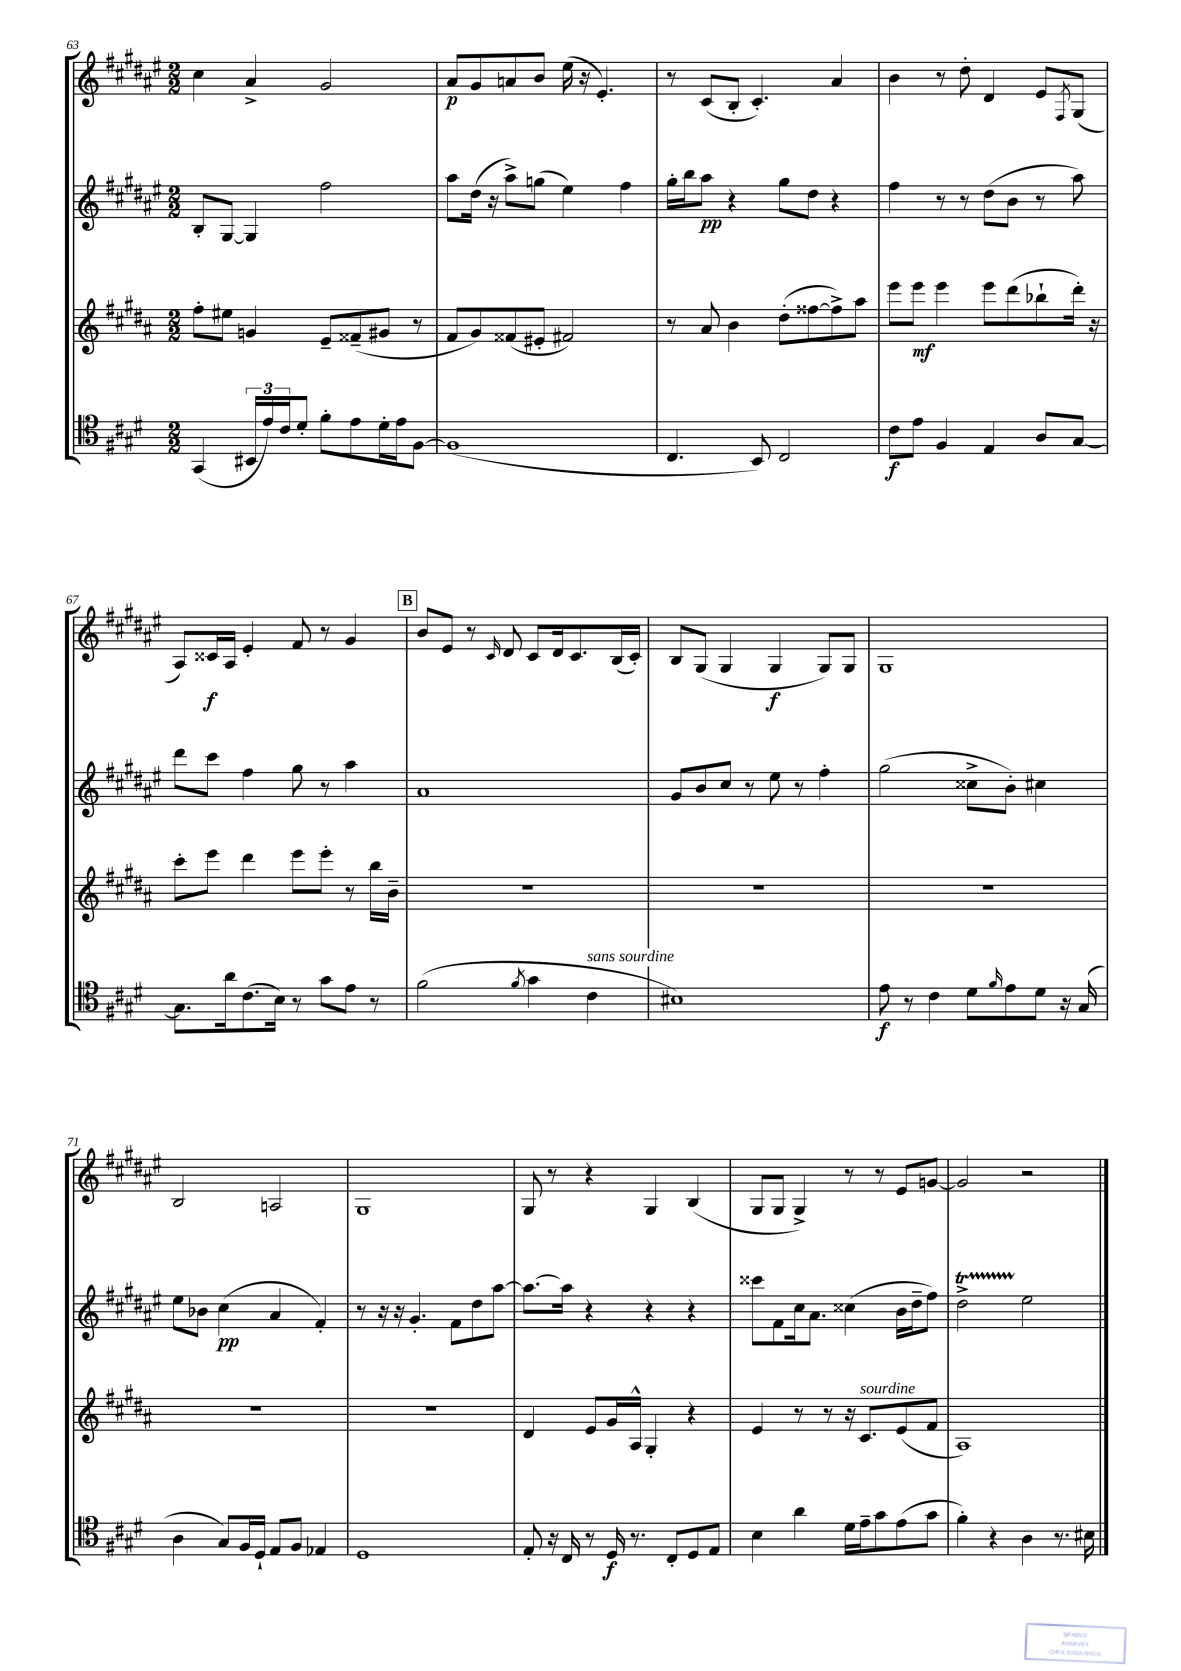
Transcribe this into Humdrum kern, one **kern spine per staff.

**kern	**kern	**kern	**kern
*staff4	*staff3	*staff2	*staff1
*clefC4	*clefG2	*clefG2	*clefG2
*k[f#c#g#d#]	*k[f#c#g#d#a#]	*k[f#c#g#d#a#e#]	*k[f#c#g#d#a#e#]
*M2/2	*M2/2	*M2/2	*M2/2
(4GG#	8ff#'	8B'	4cc#
.	8ee#	[8G#	.
24BB#	4g	4G#]	4a#^
24e)	.	.	.
24c#	.	.	.
8d#'	.	.	.
8f#'	8e~	2ff#	2g#
8e	(8f##~	.	.
16d#'	8g#	.	.
16e	.	.	.
[8F#	8r	.	.
=	=	=	=
(1F#]	8f#	8aa#	8a#
.	8g#)	(16dd#	8g#
.	.	16r	.
.	(8f##	8aa#^)	8a
.	8e#'	(8gg	8b
.	2f#)	4ee#)	(16ee#
.	.	.	16r
.	.	.	4.e#')
.	.	4ff#	.
=	=	=	=
4.C#	8r	16gg#'	8r
.	.	16bb	.
.	8a#	8aa#	(8c#
.	4b	4r	8B'
8BB)	.	.	4.c#')
2C#	(8dd#'	8gg#	.
.	[8ff##	8dd#	.
.	8ff##^])	4r	4a#
.	8aa#	.	.
=	=	=	=
8c#	8eee	4ff#	4b
8e	8eee	.	.
4F#	4eee	8r	8r
.	.	8r	8dd#'
4E	8eee	(8dd#	4d#
.	(8ddd#	8b	.
8A	8bb-`	8r	8e#
.	.	.	8qF#
[8G#	16ddd#')	8aa#)	(8G#
.	16r	.	.
=	=	=	=
8.G#]	8ccc#'	8ddd#	8A#)
.	8eee	8ccc#	16c##
16a	.	.	16A#
(8.c#	4ddd#	4ff#	4e#'
16B)	.	.	.
8r	8eee	8gg#	8f#
8g#	8eee'	8r	8r
8e	8r	4aa#	4g#
8r	16bb	.	.
.	16b~	.	.
=	=	=	=
(2f#	1r	1a#	8b
.	.	.	8e#
.	.	.	8r
.	.	.	16qqc#
.	.	.	8d#
8qf#	.	.	.
4g#	.	.	8c#
.	.	.	16d#
.	.	.	8.c#
4c#	.	.	.
.	.	.	(16B
.	.	.	16c#')
=	=	=	=
1B#)	1r	8g#	8B
.	.	8b	(8G#
.	.	8cc#	4G#
.	.	8r	.
.	.	8ee#	4G#
.	.	8r	.
.	.	4ff#'	8G#)
.	.	.	8G#
=	=	=	=
8e	1r	(2gg#	1G#
8r	.	.	.
4c#	.	.	.
8d#	.	8cc##^	.
16qqf#	.	.	.
8e	.	8b')	.
8d#	.	4cc#	.
16r	.	.	.
(16G#	.	.	.
=	=	=	=
4A	1r	8ee#	2B
.	.	8b-	.
8G#)	.	(4cc#	.
16F#	.	.	.
16D#`	.	.	.
8E	.	4a#	2A
8F#	.	.	.
4E-	.	4f#')	.
=	=	=	=
1D#	1r	8r	1G#
.	.	16r	.
.	.	16r	.
.	.	4.g#'	.
.	.	8f#	.
.	.	8dd#	.
.	.	[8aa#	.
=	=	=	=
8E'	4d#	8.aa#_	8G#
16r	.	.	8r
16C#	.	16aa#]	.
8r	8e	4r	4r
16D#	16g#	.	.
8.r	16A#^^	.	.
.	4G#'	4r	4G#
8C#'	.	.	.
8D#	4r	4r	(4B
8E	.	.	.
=	=	=	=
4B	4e	8ccc##	8G#
.	.	8f#	8G#
4a	8r	16cc#	4G#^)
.	.	8.a#	.
.	8r	.	.
16d#	16r	(4cc##	8r
16e~	8.c#	.	.
8g#	.	.	8r
(8e	(8e	16b	8e#
.	.	16dd#~	.
8g#	8f#	8ff#)	[8g
=	=	=	=
4f#')	1A#)	2dd#^	2g]
4r	.	.	.
4A	.	2ee#	2r
8.r	.	.	.
16B#	.	.	.
==	==	==	==
*-	*-	*-	*-
